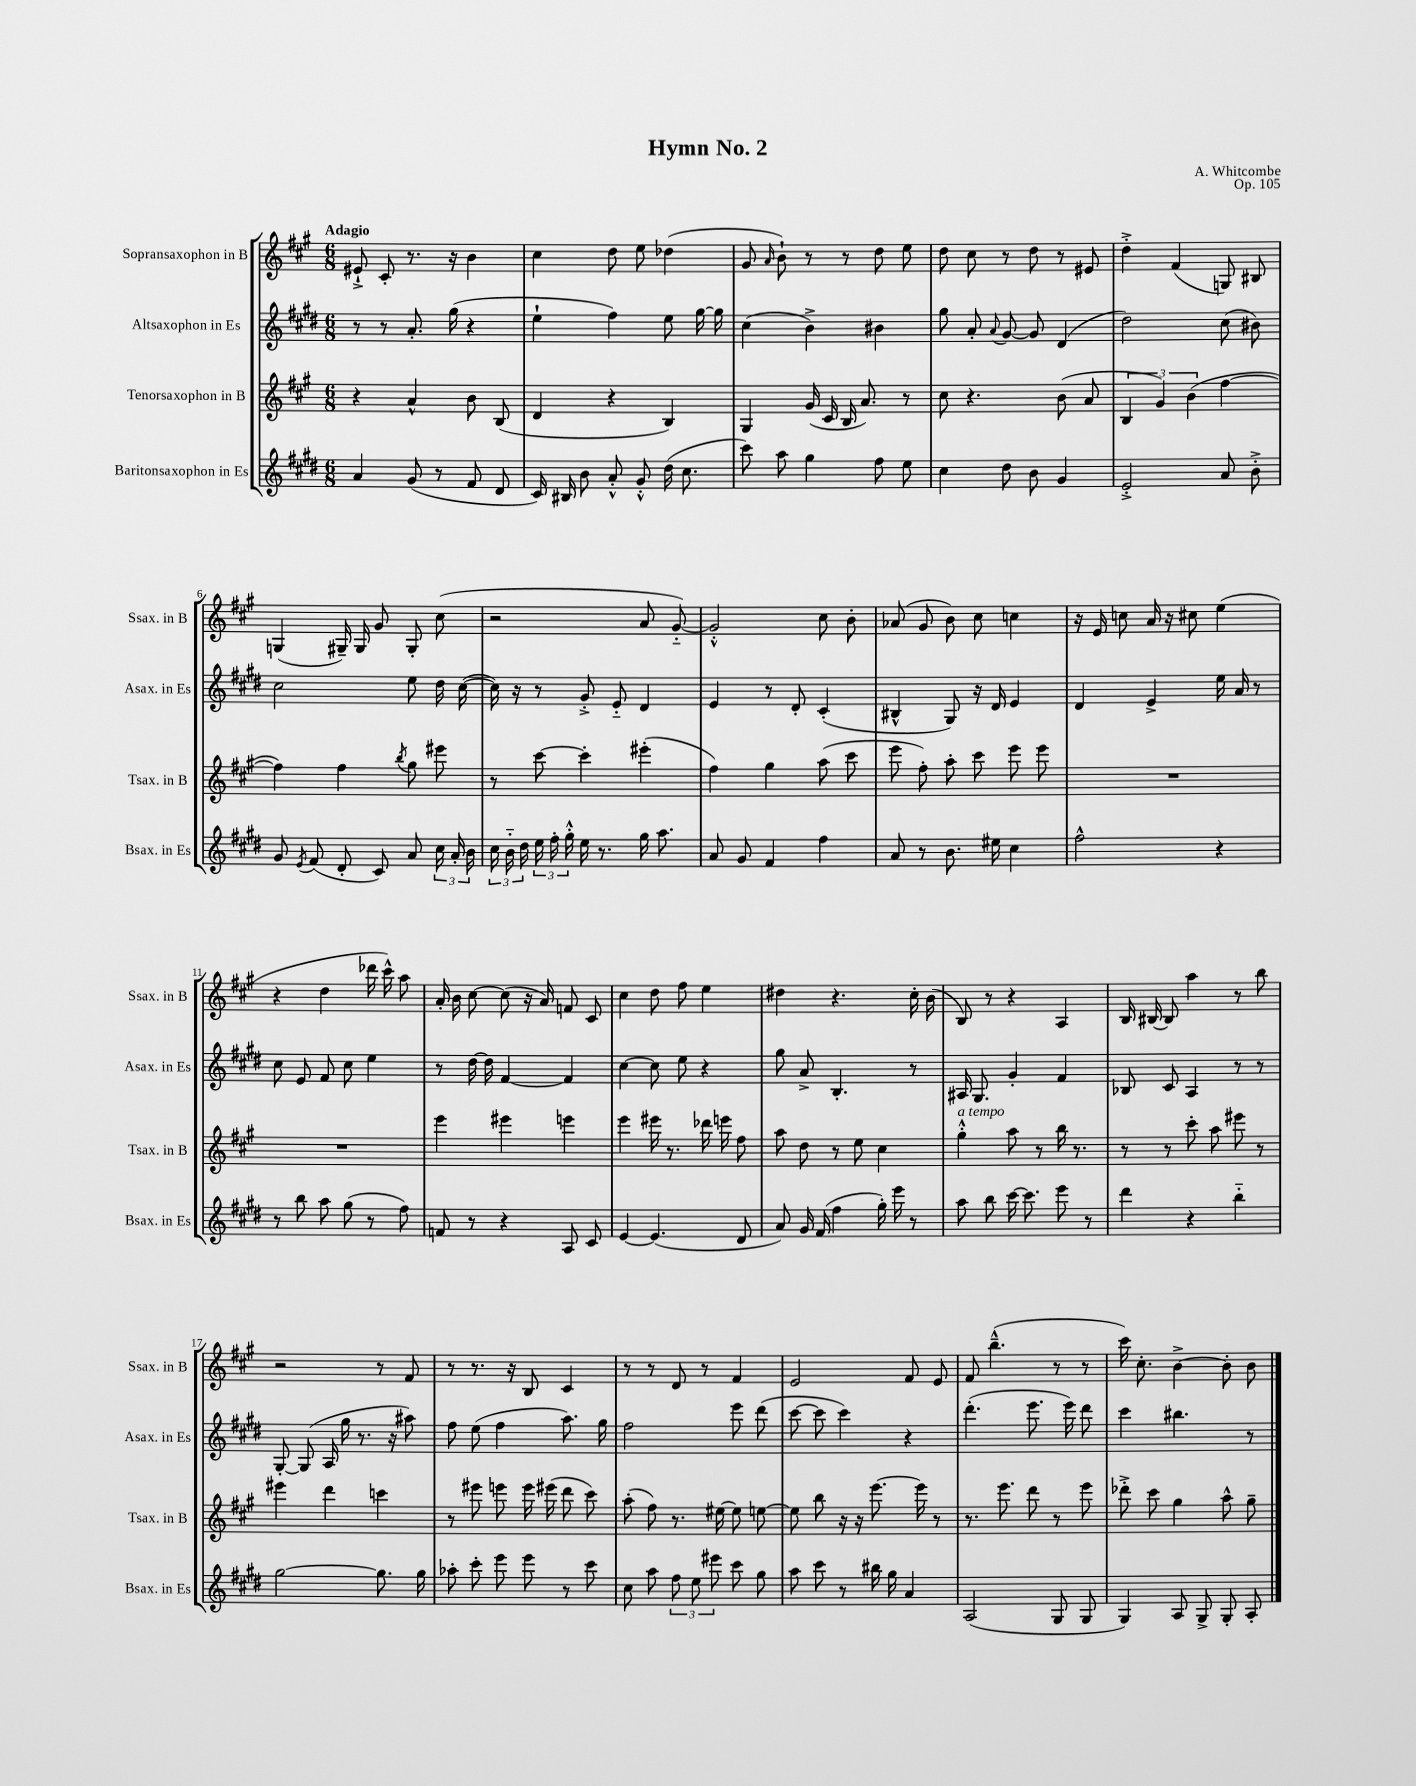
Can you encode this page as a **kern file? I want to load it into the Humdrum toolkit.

**kern	**kern	**kern	**kern
*part4	*part3	*part2	*part1
*staff4	*staff3	*staff2	*staff1
*I"Baritonsaxophon in Es	*I"Tenorsaxophon in B	*I"Altsaxophon in Es	*I"Sopransaxophon in B
*I'Bsax. in Es	*I'Tsax. in B	*I'Asax. in Es	*I'Ssax. in B
*clefG2	*clefG2	*clefG2	*clefG2
*k[f#c#g#d#]	*k[f#c#g#]	*k[f#c#g#d#]	*k[f#c#g#]
*M6/8	*M6/8	*M6/8	*M6/8
=1	=1	=1	=1
!	!	!	!LO:TX:a:B:t=Adagio
4a/	4r	8r	8e#X`^/
.	.	8r	8c#'/
(8g#/	4a^^/	8.a'/	8.r
8r	.	.	.
.	.	(16gg#\	16r
8f#/	8b\	4r	4b\
8d#/	(8B/	.	.
=2	=2	=2	=2
16c#/)	4d/	4ee`\	4cc#\
16B#X/	.	.	.
8b\	.	.	.
8a'^^/	4r	4ff#\)	8dd\
8g#'^^/	.	.	8ee\
(16dd#\	4B/)	8ee\	(4dd-X\
8.cc#\	.	.	.
.	.	[16gg#\	.
.	.	16gg#\]	.
=3	=3	=3	=3
8ccc#\)	4G#/	(4cc#\	8g#/
.	.	.	16qqa/
8aa\	.	.	8b`\)
4gg#\	(16g#/	4b^\)	8r
.	16c#/	.	.
.	16B/	.	8r
.	8.a/)	.	.
8ff#\	.	4b#X\	8dd\
8ee\	8r	.	8ee\
=4	=4	=4	=4
4cc#\	8cc#\	8gg#\	8dd\
.	4.r	8a'/	8cc#\
.	.	8qqa/	.
8dd#\	.	[8g#/	8r
8b\	.	8g#/]	8dd\
4g#/	(8b\	(4d#/	8r
.	8a/	.	8e#X/
=5	=5	=5	=5
2e'^/	6B/	2dd#\)	4dd'^\
.	6g#/)	.	.
.	.	.	(4f#/
.	(6b\	.	.
8a/	[4ff#\	(8cc#\	8Gn/)
8b'^\	.	8b#X\)	8B#X/
!!LO:LB:g=z
=6	=6	=6	=6
8g#/	4ff#\])	2cc#\	(4Gn/
8qe/	.	.	.
(8f#/	.	.	.
8d#'/	4ff#\	.	16G#X~/)
.	.	.	16G#/
8c#/)	.	.	8g#/
.	8qbb/	.	.
8a/	8gg#\	8ee\	8G#'/
24cc#\	8eee#X\	16dd#\	(8cc#\
24a'/	.	.	.
.	.	([16cc#\	.
24b\	.	.	.
=7	=7	=7	=7
24cc#\	8r	16cc#\])	2r
24b\	.	.	.
.	.	16r	.
24dd#\	.	.	.
24ee\	[8ccc#\	8r	.
24ff#'\	.	.	.
24gg#'^^\	.	.	.
16ee\	4ccc#'\]	8g#'^/	.
8.r	.	.	.
.	.	8e/	.
16gg#\	(4eee#X'\	4d#/	8a/
8.aa\	.	.	.
.	.	.	[8g#/)
=8	=8	=8	=8
8a/	4ff#\)	4e/	2g#'^^/]
8g#/	.	.	.
4f#/	4gg#\	8r	.
.	.	8d#'/	.
4ff#\	(8aa\	(4c#'/	8cc#\
.	8ccc#\	.	8b'\
=9	=9	=9	=9
8a/	8eee\	4B#X^^/	(8a-X/
8r	8ff#'\)	.	8g#/
8.b\	8aa'\	8G#/)	8b\)
.	8ccc#\	16r	8cc#\
16ee#X\	.	16d#/	.
4cc#\	8eee\	4e/	4ccn\
.	8eee\	.	.
=10	=10	=10	=10
2ff#^^\	2.r	4d#/	16r
.	.	.	16e/
.	.	.	8ccn\
.	.	4e^/	16a/
.	.	.	16r
.	.	.	8cc#X\
4r	.	16ee\	(4ee\
.	.	16a/	.
.	.	8r	.
!!LO:LB:g=z
=11	=11	=11	=11
8r	2.r	8cc#\	4r
8bb\	.	8e/	.
8aa\	.	8f#/	4dd\
(8gg#\	.	8cc#\	.
8r	.	4ee\	16ddd-X\
.	.	.	16ccc#^^\)
8ff#\)	.	.	8aa\
=12	=12	=12	=12
8fn/	4eee\	8r	16a'/
.	.	.	16b\
8r	.	[16dd#\	[8cc#\
.	.	16dd#\]	.
4r	4eee#X\	[4f#/	(8cc#\]
.	.	.	16r
.	.	.	16a/)
8A/	4eeen\	4f#/]	8fn/
8c#/	.	.	8c#/
=13	=13	=13	=13
[4e/	4eee\	[4cc#\	4cc#\
(4.e/]	16eee#X\	8cc#\]	8dd\
.	8.r	.	.
.	.	8ee\	8ff#\
.	16ddd-X\	4r	4ee\
.	16eeen\	.	.
8d#/	8ff#\	.	.
=14	=14	=14	=14
8a/)	8aa\	8gg#\	4dd#X\
16g#/	8dd\	8a^/	.
(16f#/	.	.	.
4ff#\	8r	4.B'/	4.r
.	8ee\	.	.
16gg#'\)	4cc#\	.	.
16eee\	.	.	.
8r	.	8r	16cc#'\
.	.	.	(16b\
=15	=15	=15	=15
!	!LO:TX:a:i:t=a tempo	!	!
8aa\	4gg#'^^\	16A#X/	8B/)
.	.	8.G#/	.
8bb\	.	.	8r
[16ccc#\	8aa\	4g#'/	4r
8.ccc#\]	.	.	.
.	8r	.	.
8eee\	16bb\	4f#/	4A/
.	8.r	.	.
8r	.	.	.
=16	=16	=16	=16
4ddd#\	8r	8B-X/	16B/
.	.	.	[16B#X/
.	8r	8c#/	8B#/]
4r	8ccc#'\	4A/	4aa\
.	8aa\	.	.
4bb\	8eee#X\	8r	8r
.	8r	8r	8bb\
!!LO:LB:g=z
=17	=17	=17	=17
[2gg#\	4eee#X\	[8G#'/	2r
.	.	(8G#/]	.
.	4ddd\	16A/	.
.	.	16gg#\	.
.	.	8.r	.
8.gg#\]	4cccn\	.	8r
.	.	16r	.
.	.	8aa#X\)	8f#/
16gg#\	.	.	.
=18	=18	=18	=18
8aa-X'\	8r	8ff#\	8r
8ccc#'\	8eee#X\	(8ee\	8.r
8eee\	8eeen\	4ff#\	.
.	.	.	16r
8eee\	16eee\	.	8B/
.	(16eee#X\	.	.
8r	8ddd\	8.aa\)	4c#/
8ccc#\	8ccc#\)	.	.
.	.	16gg#\	.
=19	=19	=19	=19
8cc#\	(8aa'\	2ff#\	8r
8aa\	8ff#\)	.	8r
12ff#\	8.r	.	8d/
12ee\	.	.	.
.	.	.	8r
12eee#X\	.	.	.
.	[16ee#X\	.	.
8ccc#\	8ee#\]	8eee\	4f#/
8gg#\	[8een\	(8ddd#\	.
=20	=20	=20	=20
8aa\	8ee\]	[8ccc#\	2e/
8ccc#\	8bb\	8ccc#\]	.
8r	16r	4ccc#\)	.
.	16r	.	.
16bb#X\	[8.eee\	.	.
16gg#\	.	.	.
4a/	.	4r	8f#/
.	16eee\]	.	.
.	8r	.	8e/
=21	=21	=21	=21
(2A/	8.r	(4.ddd#'\	8f#/
.	.	.	(4.bb~^^\
.	8.eee\	.	.
.	8ddd\	8.eee\	.
8G#/	8r	.	8r
.	.	16eee\)	.
8G#/	8eee\	8ddd#\	8r
=22	=22	=22	=22
4G#/)	8ddd-X'^\	4ccc#\	16ccc#\)
.	.	.	8.cc#'\
.	8ccc#\	.	.
8A/	4gg#\	4.bb#X\	[4b^\
8G#^/	.	.	.
8G#'/	8aa^^\	.	8b'\]
8A'/	8gg#~\	8r	8b\
==	==	==	==
*-	*-	*-	*-
